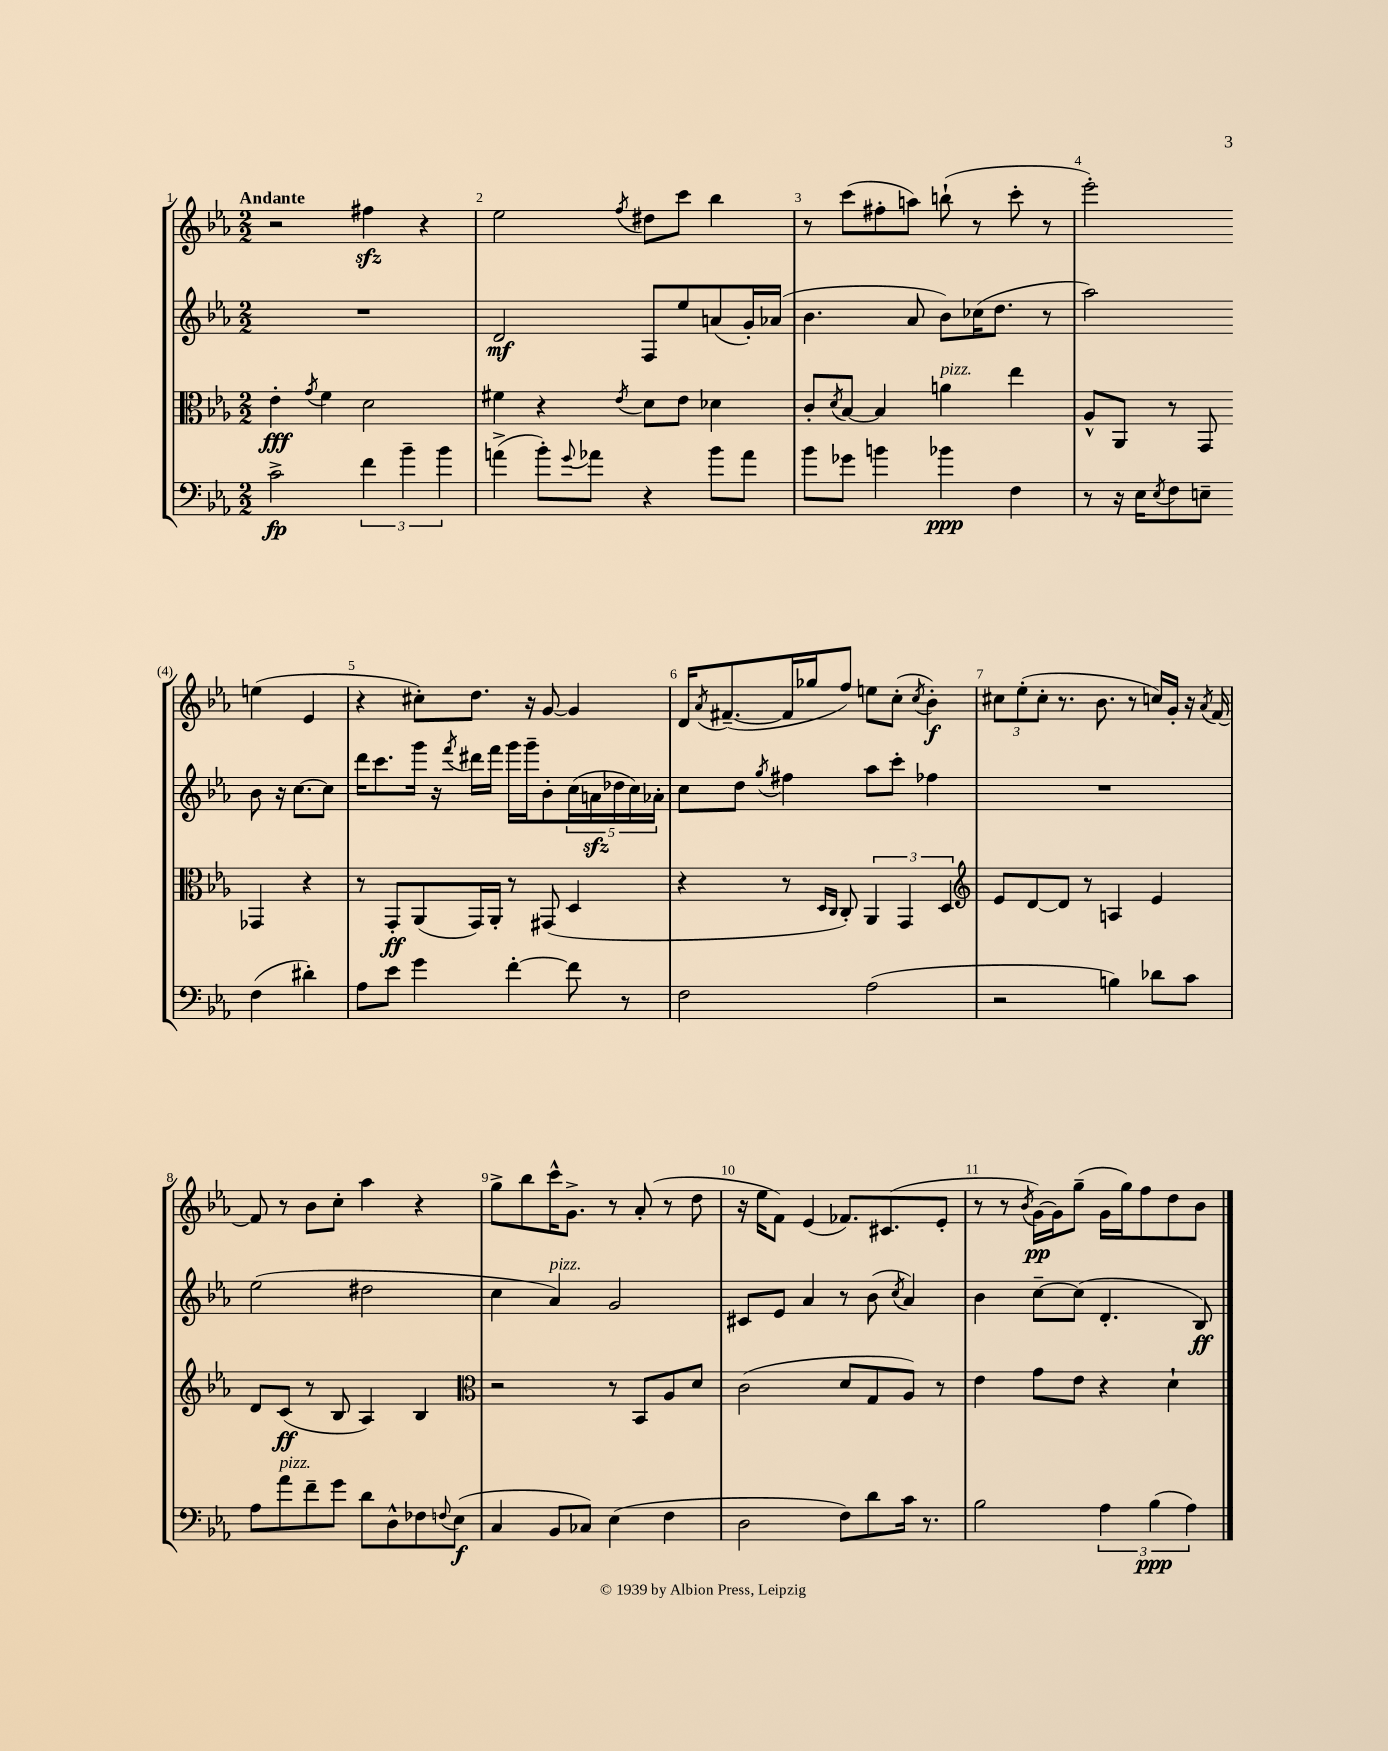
<<
\new StaffGroup <<
\new Staff = "s0" {
    \clef treble \key ees \major \numericTimeSignature \time 2/2 \tempo "Andante"
    r2 fis''4\sfz r4 |
    ees''2 \acciaccatura { f''8 } dis''8 c'''8 bes''4 |
    r8 c'''8( fis''8-. a''8) b''8-!( r8 c'''8-. r8 |
    ees'''2-.) e''4( ees'4 |
    r4 cis''8-.) d''8. r16 g'8~ g'4 |
    d'16 \acciaccatura { aes'8 } fis'8.~--( fis'16 ges''16 f''8) e''8 c''8-.( \acciaccatura { c''8 } bes'4-.\f) |
    \tuplet 3/2 { cis''8 ees''8-.( cis''8-. } r8. bes'8. r8 c''16) g'16-. r16 \acciaccatura { aes'8 } f'16~ |
    f'8 r8 bes'8 c''8-. aes''4 r4 |
    g''8-> bes''8 c'''16-^ g'8.-> r8 aes'8-.( r8 d''8 |
    r16 ees''16 f'8) ees'4( fes'8.) cis'8.( ees'8-. |
    r8 r8 \acciaccatura { bes'8 } g'16~\pp) g'16 g''8--( g'16 g''16) f''8 d''8 bes'8 \bar "|." |
}
\new Staff = "s1" {
    \clef treble \key ees \major \numericTimeSignature \time 2/2
    R1 |
    d'2\mf f8 ees''8 a'8( g'16-.) aes'16( |
    bes'4. aes'8 bes'8) ces''16( d''8. r8 |
    aes''2) bes'8 r16 c''8.~ c''8 |
    d'''16 c'''8. g'''16 r16 \acciaccatura { f'''8 } dis'''16 f'''16 g'''16 g'''16-- bes'8-. \tuplet 5/4 { c''16( a'16\sfz des''16 c''16) aes'16-. } |
    c''8 d''8 \acciaccatura { g''8 } fis''4 aes''8 c'''8-. fes''4 |
    R1 |
    ees''2( dis''2 |
    c''4 aes'4^\markup { \italic "pizz." }) g'2 |
    cis'8 ees'8 aes'4 r8 bes'8( \acciaccatura { c''8 } aes'4) |
    bes'4 c''8~-- c''8( d'4.-. bes8\ff) \bar "|." |
}
\new Staff = "s2" {
    \clef alto \key ees \major \numericTimeSignature \time 2/2
    ees'4-.\fff \acciaccatura { g'8 } f'4 d'2 |
    fis'4 r4 \acciaccatura { ees'8 } d'8 ees'8 des'4 |
    c'8-. \acciaccatura { d'8 } bes8~ bes4 a'4^\markup { \italic "pizz." } ees''4 |
    aes8-^ aes,8 r8 g,8 ges,4 r4 |
    r8 g,8-.\ff aes,8( g,16) aes,16-. r8 gis,8( d4 |
    r4 r8 \grace { d16 c16 } c8-.) \tuplet 3/2 { aes,4 g,4 d4 } |
    \clef treble ees'8 d'8~ d'8 r8 a4 ees'4 |
    d'8 c'8\ff( r8 bes8 aes4) bes4 |
    \clef alto r2 r8 bes,8 aes8 d'8 |
    c'2( d'8 g8 aes8) r8 |
    ees'4 g'8 ees'8 r4 d'4-! \bar "|." |
}
\new Staff = "s3" {
    \clef bass \key ees \major \numericTimeSignature \time 2/2
    c'2->\fp \tuplet 3/2 { f'4 bes'4-- bes'4 } |
    a'4->( bes'8-.) \appoggiatura { g'8 } aes'8 r4 bes'8 aes'8 |
    bes'8 ges'8 b'4 bes'4\ppp f4 |
    r8 r16 ees16 \acciaccatura { ees8 } f8 e8-- f4( dis'4-.) |
    aes8 ees'8 g'4 f'4~-. f'8 r8 |
    f2 aes2( |
    r2 b4) des'8 c'8 |
    aes8 aes'8^\markup { \italic "pizz." } f'8-- g'8 d'8 d8-^ fes8 \appoggiatura { f8 } ees8\f( |
    c4 bes,8 ces8) ees4( f4 |
    d2 f8) d'8 c'16 r8. |
    bes2 \tuplet 3/2 { aes4 bes4\ppp( aes4) } \bar "|." |
}
>>
>>
\layout { \context { \Score \override BarNumber.break-visibility = ##(#f #t #t) barNumberVisibility = #all-bar-numbers-visible } }
